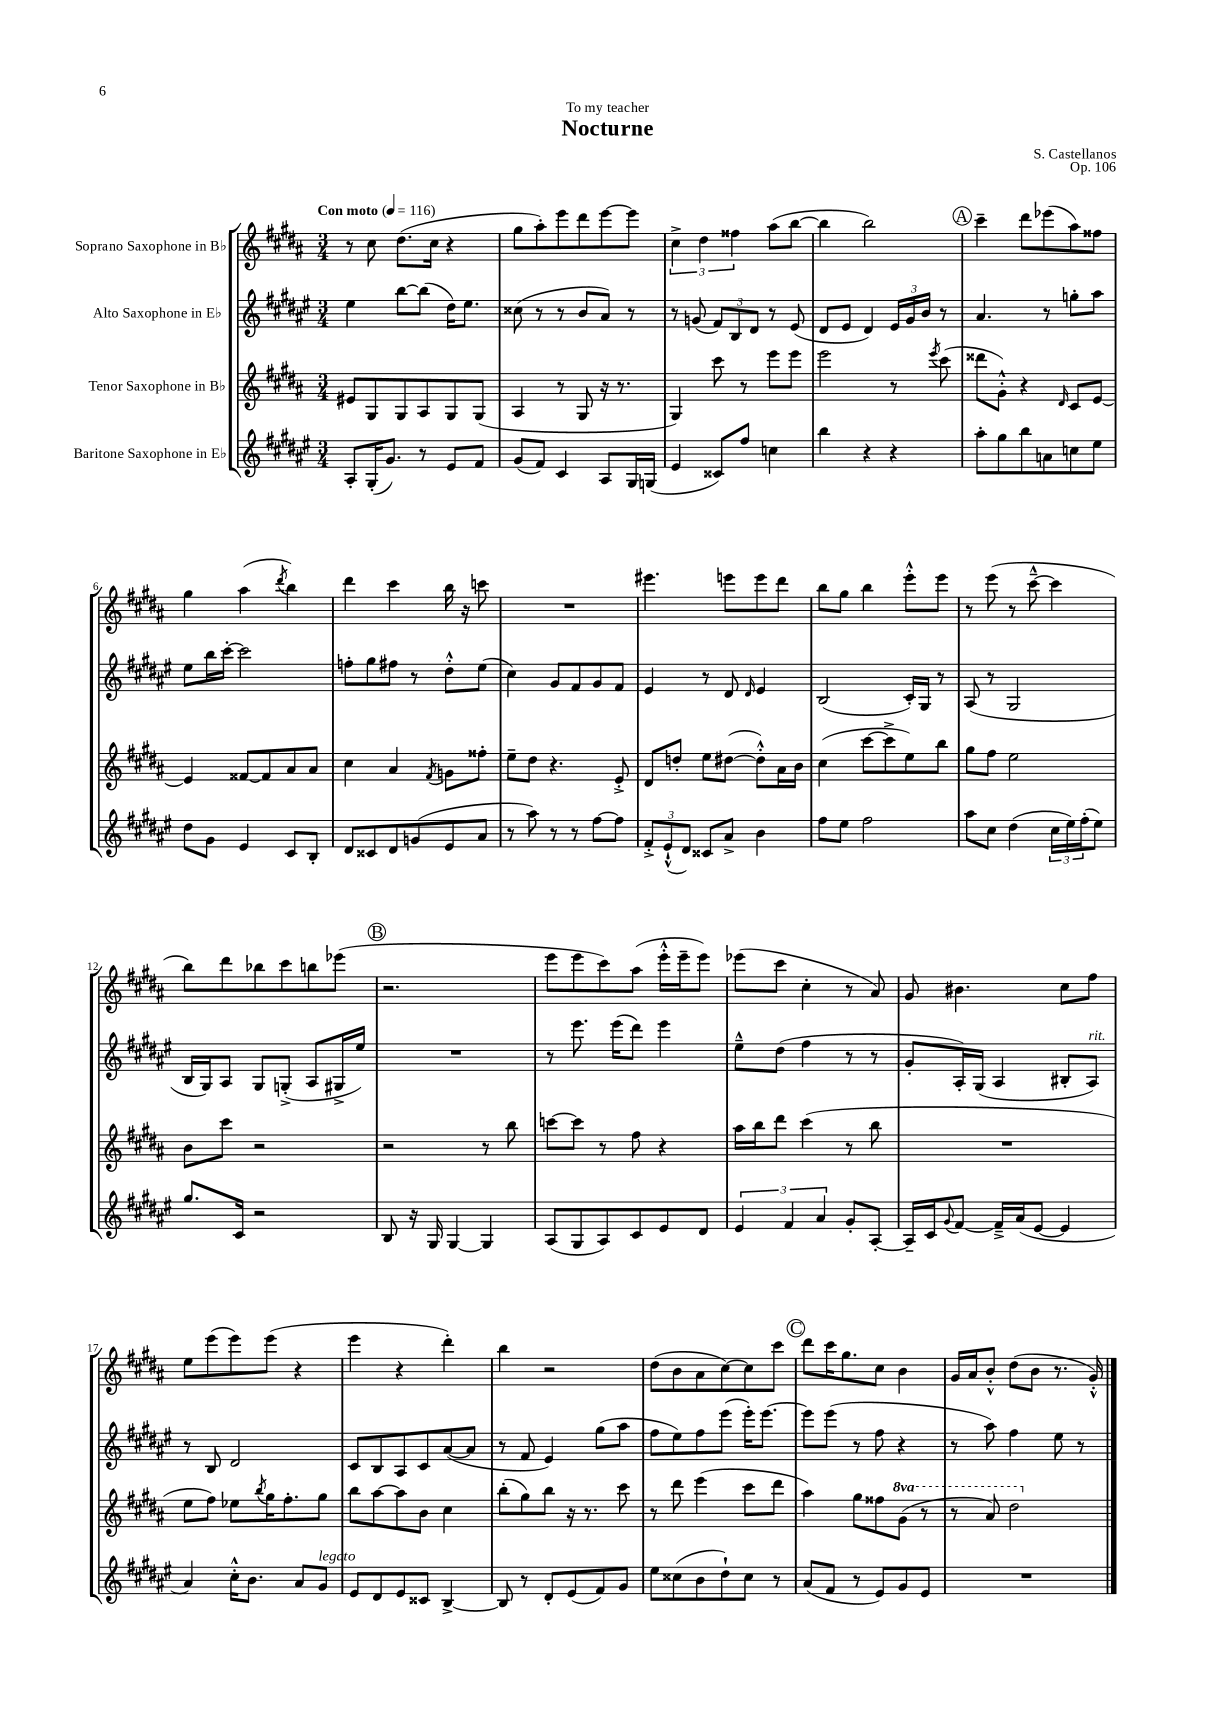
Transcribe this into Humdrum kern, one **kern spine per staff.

**kern	**kern	**kern	**kern
*staff4	*staff3	*staff2	*staff1
*clefG2	*clefG2	*clefG2	*clefG2
*k[f#c#g#d#a#e#]	*k[f#c#g#d#a#]	*k[f#c#g#d#a#e#]	*k[f#c#g#d#a#]
*M3/4	*M3/4	*M3/4	*M3/4
*MM116	*MM116	*MM116	*MM116
8A#'	8e#	4ee#	8r
(16G#'	8G#	.	8cc#
8.g#)	.	.	.
.	8G#	[8bb	(8.dd#
8r	8A#	(8bb]	.
.	.	.	16cc#
8e#	8G#	16dd#)	4r
.	.	8.ee#	.
8f#	(8G#	.	.
=	=	=	=
(8g#	4A#	(8cc##	8gg#
8f#)	.	8r	8aa#')
4c#	8r	8r	8eee
.	8G#	8b	8ddd#
8A#	16r	8a#)	[8eee
.	8.r	.	.
16G#	.	8r	8eee]
(16G	.	.	.
=	=	=	=
4e#	4G#)	8r	6cc#^
.	.	(8g	.
.	.	.	6dd#
8c##)	8ccc#	12f#)	.
.	.	12B	6ff##
8ff#	8r	.	.
.	.	12d#	.
4cc	8eee	8r	(8aa#
.	8eee	(8e#	[8bb
=	=	=	=
4bb	2eee	8d#	4bb]
.	.	8e#	.
4r	.	4d#)	2bb)
4r	8r	24e#	.
.	.	24g#	.
.	.	24b	.
.	8qeee	.	.
.	(8ccc#	8r	.
=	=	=	=
8aa#'	8ddd##	4.a#	4ccc#~
8gg#	8g#'^^)	.	.
8bb	4r	.	8ddd#
8a	.	8r	(8eee-
.	16qqd#	.	.
8cc	8c#	8gg'	8aa#)
8ee#	[8e	8aa#	8ff##
=	=	=	=
8dd#	4e]	8ee#	4gg#
8g#	.	16bb	.
.	.	[16ccc#'	.
4e#	[8f##	2ccc#]	(4aa#
.	8f##]	.	.
.	.	.	8qddd#
8c#	8a#	.	4bb)
8B'	8a#	.	.
=	=	=	=
8d#	4cc#	8ff'	4ddd#
8c##	.	8gg#	.
8d#	4a#	8ff#	4ccc#
(8g	.	8r	.
.	8qf#	.	.
8e#	8g	8dd#'^^	16bb
.	.	.	16r
8a#	8ff##'	(8ee#	8ccc
=	=	=	=
8r	8ee~	4cc#)	2.r
8aa#)	8dd#	.	.
8r	4.r	8g#	.
8r	.	8f#	.
[8ff#	.	8g#	.
8ff#]	8e'^	8f#	.
=	=	=	=
12f#'^	8d#	4e#	4.eee#
(12e#`^^	.	.	.
.	8dd'	.	.
12d#)	.	.	.
8c##	8ee	8r	.
8a#^	([8dd#	8d#	8eee
.	.	16qqd#	.
4b	8dd#'^^])	4e#	8eee
.	16a#	.	8ddd#
.	16b	.	.
=	=	=	=
8ff#	(4cc#	(2B	8bb
8ee#	.	.	8gg#
2ff#	[8ccc#	.	4bb
.	8ccc#^]	.	.
.	8ee)	16c#')	8eee'^^
.	.	16G#	.
.	8bb	8r	8eee
=	=	=	=
8aa#	8gg#	(8A#	8r
8cc#	8ff#	8r	(8eee
(4dd#	2ee	2G#	8r
.	.	.	[8ccc#~^^
24cc#	.	.	4ccc#]
24ee#)	.	.	.
(24ff#'	.	.	.
8ee#)	.	.	.
=	=	=	=
8.gg#	8b	16B	8bb)
.	.	16G#)	.
.	8ccc#	8A#	8ddd#
16c#	.	.	.
2r	2r	8G#	8bb-
.	.	(8G'^	8ccc#
.	.	8A#	8bb
.	.	16G#^	(8eee-
.	.	16ee#)	.
=	=	=	=
8B	2r	2.r	2.r
16r	.	.	.
16G#	.	.	.
[4G#	.	.	.
4G#]	8r	.	.
.	8bb	.	.
=	=	=	=
(8A#	[8ccc	8r	8eee
8G#	8ccc]	8.eee#	8eee
8A#)	8r	.	8ccc#)
.	.	(16eee#	.
8c#	8ff#	8ddd#)	(8aa#
8e#	4r	4eee#	16eee'^^
.	.	.	16eee~
8d#	.	.	8eee)
=	=	=	=
6e#	16aa#	8ee#~^^	(8eee-
.	16bb	.	.
.	8ddd#	(8dd#	8ccc#
6f#	.	.	.
.	(4ccc#	4ff#	4cc#'
6a#	.	.	.
8g#'	8r	8r	8r
[8A#'	8bb	8r	8a#)
=	=	=	=
16A#~]	2.r	8g#'	8g#
16c#	.	.	.
8qqg#	.	.	.
[8f#	.	16A#')	4.b#
.	.	(16G#	.
16f#~^]	.	4A#	.
(16a#	.	.	.
[8e#	.	.	.
4e#]	.	8B#'	8cc#
.	.	8A#)	8ff#
=	=	=	=
4a#)	8ee	8r	8ee
.	8ff#)	8B	(8eee
16cc#'^^	8ee-	2d#	8eee)
8.b	.	.	.
.	8qbb	.	.
.	16gg#	.	(8eee
.	8.ff#'	.	.
8a#	.	.	4r
8g#	8gg#	.	.
=	=	=	=
8e#	8bb	8c#	4eee
8d#	[8aa#	8B	.
8e#	8aa#]	8A#	4r
8c##	8b	8c#	.
[4B^	4cc#	([8a#	4ddd#')
.	.	8a#]	.
=	=	=	=
8B]	(8bb'	8r	4bb
8r	8gg#)	8f#	.
8d#'	8bb	4e#)	2r
(8e#	16r	.	.
.	8.r	.	.
8f#)	.	(8gg#	.
8g#	8ccc#	8aa#	.
=	=	=	=
8ee#	8r	8ff#	(8dd#
(8cc##	8ddd#	8ee#)	8b
8b	(4eee	8ff#	8a#
8dd#`)	.	(8eee#	[8cc#)
8cc##	8ccc#	16eee#')	8cc#]
.	.	[8.eee#	.
8r	8ddd#	.	8ccc#
=	=	=	=
(8a#	4aa#)	8eee#]	8ddd#
8f#	.	(8eee#	16ccc#
.	.	.	8.gg#
8r	8gg#	8r	.
8e#)	8ff##	8ff#	8cc#
8g#	(8gg#	4r	4b
8e#	8r	.	.
=	=	=	=
2.r	8r	8r	16g#
.	.	.	16a#
.	8aa#)	8aa#)	8b'^^
.	2ddd#	4ff#	(8dd#
.	.	.	8b
.	.	8ee#	8.r
.	.	8r	.
.	.	.	16g#'^^)
==	==	==	==
*-	*-	*-	*-
